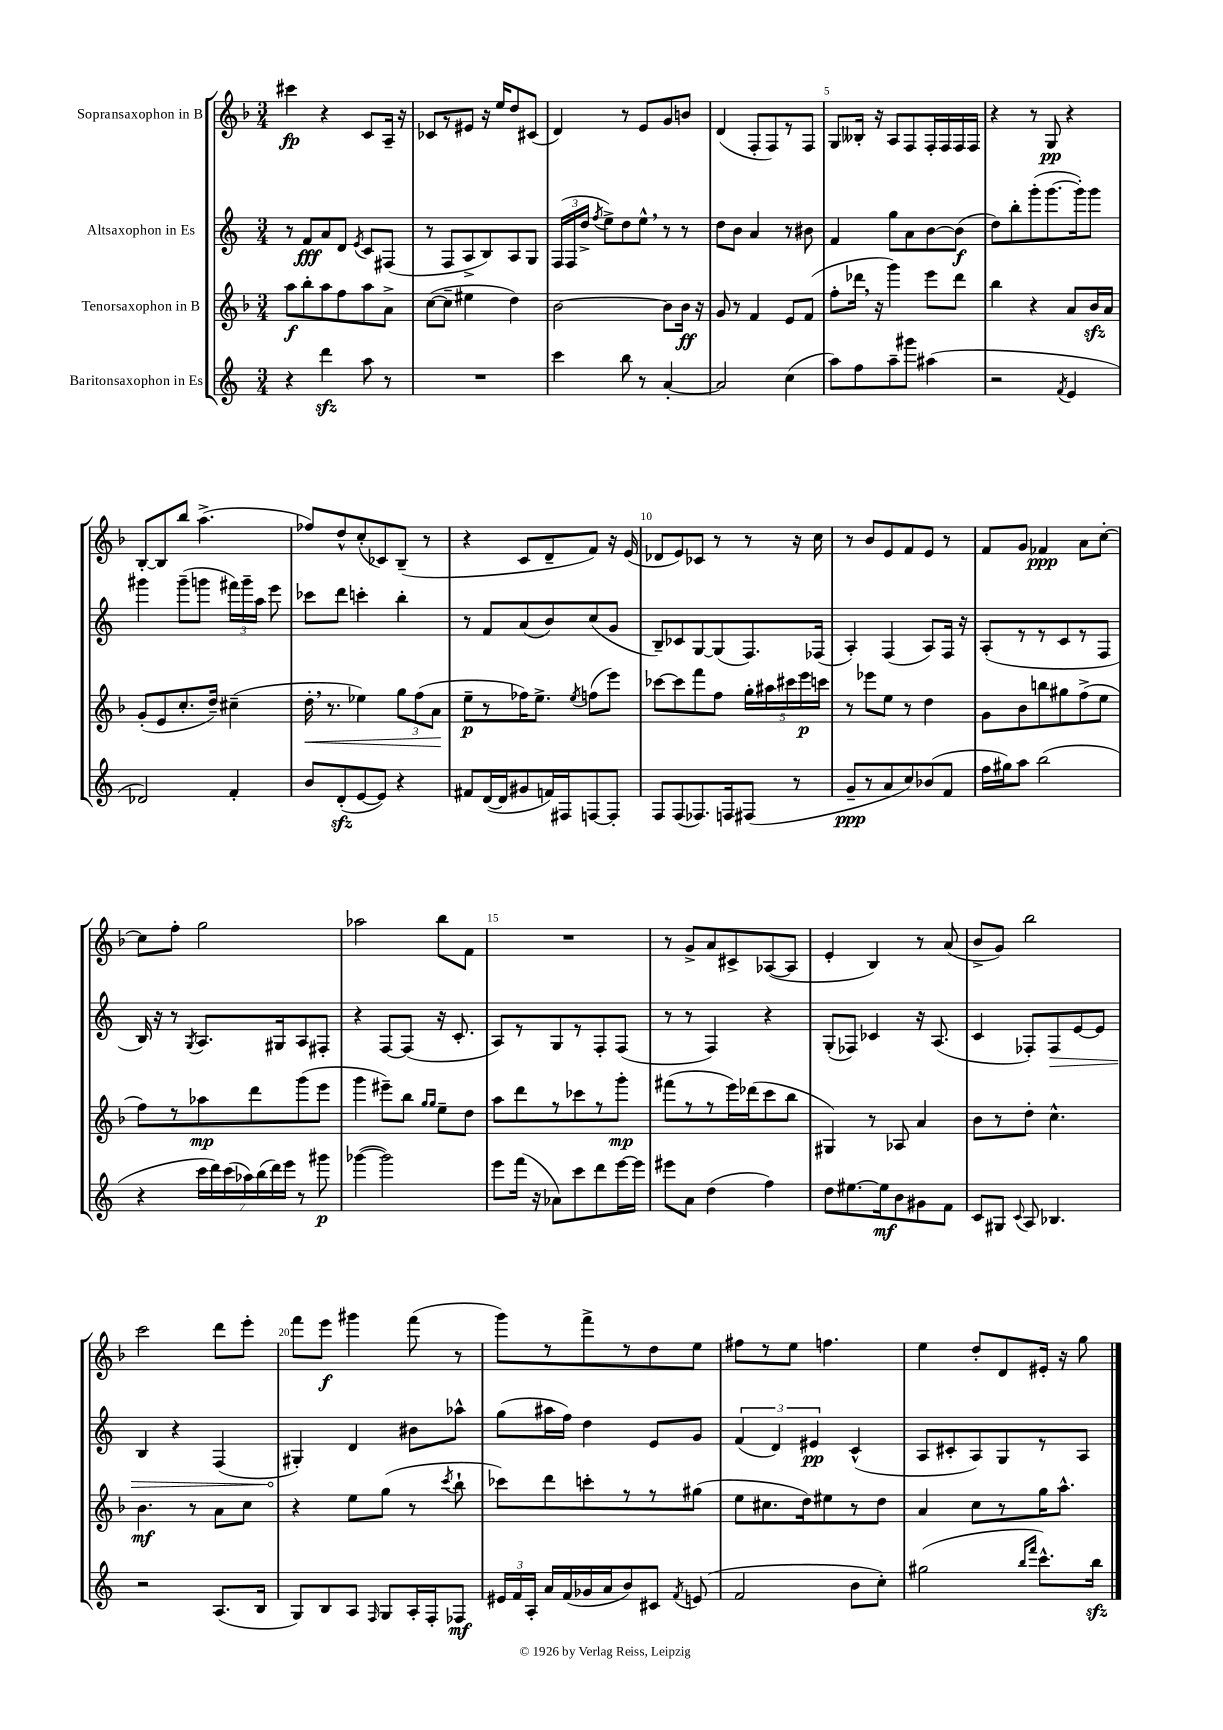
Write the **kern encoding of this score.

**kern	**kern	**kern	**kern
*staff4	*staff3	*staff2	*staff1
*clefG2	*clefG2	*clefG2	*clefG2
*k[]	*k[b-]	*k[]	*k[b-]
*M3/4	*M3/4	*M3/4	*M3/4
4r	8aa	8r	4ccc#
.	8bb-'	8f	.
4ddd	8aa	8a	4r
.	8ff	8d	.
.	.	8qe	.
8aa	8aa	8c	8c
8r	8a^	(8F#	16A~
.	.	.	16r
=	=	=	=
2.r	([8cc	8r	8c-
.	8cc~]	8F	8r
.	4ee#	8A^	8e#
.	.	8B)	16r
.	.	.	16ee
.	4dd)	8A	8dd
.	.	8G	(8c#
=	=	=	=
4ccc	[2b-	(24F	4d)
.	.	24F	.
.	.	24dd^	.
.	.	8qff	.
.	.	8ee^)	.
8bb	.	8dd	8r
8r	.	8ee^^	8e
[4a'	8b-]	8r	8g
.	16b-	8r	8b
.	16r	.	.
=	=	=	=
2a]	8g	8dd	(4d
.	8r	8b	.
.	4f	4a	8F'
.	.	.	8F)
(4cc	8e	8r	8r
.	(8f	8b#	8F
=	=	=	=
8aa)	8ff'	4f	8G
8ff	16ddd-	.	16B--'
.	16r	.	16r
8aa~	4ggg)	8gg	8A
8ggg#	.	8a	8F
(4aa#	8eee	[8b	16F'
.	.	.	16F
.	8ddd-	(8b]	16F
.	.	.	16F
=	=	=	=
2r	4bb-	8dd)	4r
.	.	8bb'	.
.	4r	(8ggg'	8r
.	.	[8.ggg	8G
8qf	.	.	.
4e	8a	.	4r
.	.	16ggg'])	.
.	16b-	8ggg	.
.	16a	.	.
=	=	=	=
2d-)	(8g'	4ggg#	[8B-'
.	8e	.	8B-]
.	8.cc'	(8ggg#~	8bb-
.	.	8ggg	(4.aa^
.	16dd~)	.	.
4f'	(4cc#~	24fff#)	.
.	.	24ggg~	.
.	.	24aa	.
.	.	8eee	.
=	=	=	=
8b	16dd'	8ccc-	8ff-)
.	8.r	.	.
(8d'	.	8ddd	8dd^^
[8e	4ee-)	4ccc'	(8cc'
8e])	.	.	8c-)
4r	12gg	4bb'	(8B-~
.	(12ff	.	.
.	.	.	8r
.	12a	.	.
=	=	=	=
8f#	8ee~	8r	4r
([16d	8r	8f	.
16d]	.	.	.
8g#	16ff-)	(8a	8c
.	8.ee^	.	.
16f)	.	8b)	8d~
16F#	.	.	.
.	8qee	.	.
[8F	(8ff	(8cc	8f)
8F']	8eee)	8g	16r
.	.	.	(16e
=	=	=	=
8F	[8ccc-	8B~)	8d-
(8F	8ccc-]	8c-	8e)
8.F-)	8fff	[8G	8c-
.	8ff	(8G]	8r
16F	.	.	.
(8F#	20gg'	8.F)	8r
.	20aa#	.	.
.	20ccc#	.	.
8r	.	.	16r
.	20eee	.	.
.	.	(16F-	16cc
.	20ccc	.	.
=	=	=	=
8g~	8r	4A')	8r
8r	8eee-	.	8b-
8a	8ee	(4F	8e
8cc)	8r	.	8f
(8b-	4dd	8A)	8e
8f	.	16F	8r
.	.	16r	.
=	=	=	=
16ff	8g	(8A'	8f
16gg#)	.	.	.
8aa	8b-	8r	8g
(2bb	8bb	8r	4f-
.	8gg#	8c	.
.	(8ff^	8r	8a
.	8ee	8F	[8cc'
=	=	=	=
4r	8ff)	16B)	8cc]
.	.	16r	.
.	8r	8r	8ff'
.	.	8qG	.
28ccc	8aa-	8.A	2gg
28ddd)	.	.	.
(28ccc	.	.	.
28aa-)	.	.	.
.	8ddd	.	.
(28bb	.	.	.
28ddd)	.	.	.
.	.	16G#	.
28eee	.	.	.
8r	(8ggg	8A	.
8ggg#	8eee	8F#'	.
=	=	=	=
([4ggg-	4ggg	4r	2aa-
2ggg-])	8eee#~)	[8F	.
.	8bb-	(8F]	.
.	16qqgg	.	.
.	16qqgg	.	.
.	8ee~	16r	8bb-
.	.	8.c'	.
.	8dd	.	8f
=	=	=	=
8eee	8aa	8A)	2.r
(16fff	8ddd	8r	.
16r	.	.	.
8a-)	8r	8G	.
8ccc	8ccc-	8r	.
8ddd	8r	8F'	.
[16eee	8ggg'	(8F	.
16eee]	.	.	.
=	=	=	=
8eee#	(8fff#	8r	8r
8a	8r	8r	8g^
(4dd	8r	4F)	8a
.	16eee)	.	8c#^
.	(16ddd-	.	.
4ff)	8ccc	4r	([8A-
.	8bb-	.	8A-]
=	=	=	=
8dd	4G#)	(8G'	4e'
[8.ee#	.	8F-)	.
.	8r	4c-	4B-)
16ee#]	.	.	.
8b	8A-	.	.
8g#	4a	16r	8r
.	.	(8.A	.
8f	.	.	(8a
=	=	=	=
8c	8b-	4c	8b-^
8G#	8r	.	8g)
8qqc	.	.	.
8A	8dd'	8F-')	2bb-
4.B-	4.cc^^	8F-	.
.	.	[8e	.
.	.	8e]	.
=	=	=	=
2r	4.b-	4B	2ccc
.	.	4r	.
.	8r	.	.
(8.A	8a	(4F	8ddd
.	8cc	.	8eee'
16B	.	.	.
=	=	=	=
8G)	4r	4G#')	8fff
8B	.	.	8eee
8A	8ee	4d	4ggg#
16qqF	.	.	.
8G	(8gg	.	.
16A'	8r	8b#	(8fff
16F'	.	.	.
.	8qccc	.	.
8F-	8bb-`	8aa-^^	8r
=	=	=	=
24e#	8ccc-)	(8gg	8ggg)
24f	.	.	.
24A'	.	.	.
16a	8ddd	16aa#	8r
(16f	.	16ff)	.
16g-	8ccc'	4dd	8fff^
16a	.	.	.
8b)	8r	.	8r
8c#	8r	8e	8dd
8qf	.	.	.
(8e	(8gg#	8g	8ee
=	=	=	=
2f	8ee	(6f	8ff#
.	8.cc#	.	8r
.	.	6d)	.
.	.	.	8ee
.	16dd)	.	.
.	.	6e#	.
.	8ee#	.	4.ff
8b	8r	(4c^^	.
8cc')	8dd	.	.
=	=	=	=
(2gg#	4a	8A	4ee
.	.	8c#'	.
.	8cc	8A)	8dd'
.	8r	8G	8d
16qqbb	.	.	.
16qqfff	.	.	.
8.ccc^^)	16gg	8r	16e#'
.	8.aa^^	.	16r
.	.	8A	8gg
16bb	.	.	.
==	==	==	==
*-	*-	*-	*-
